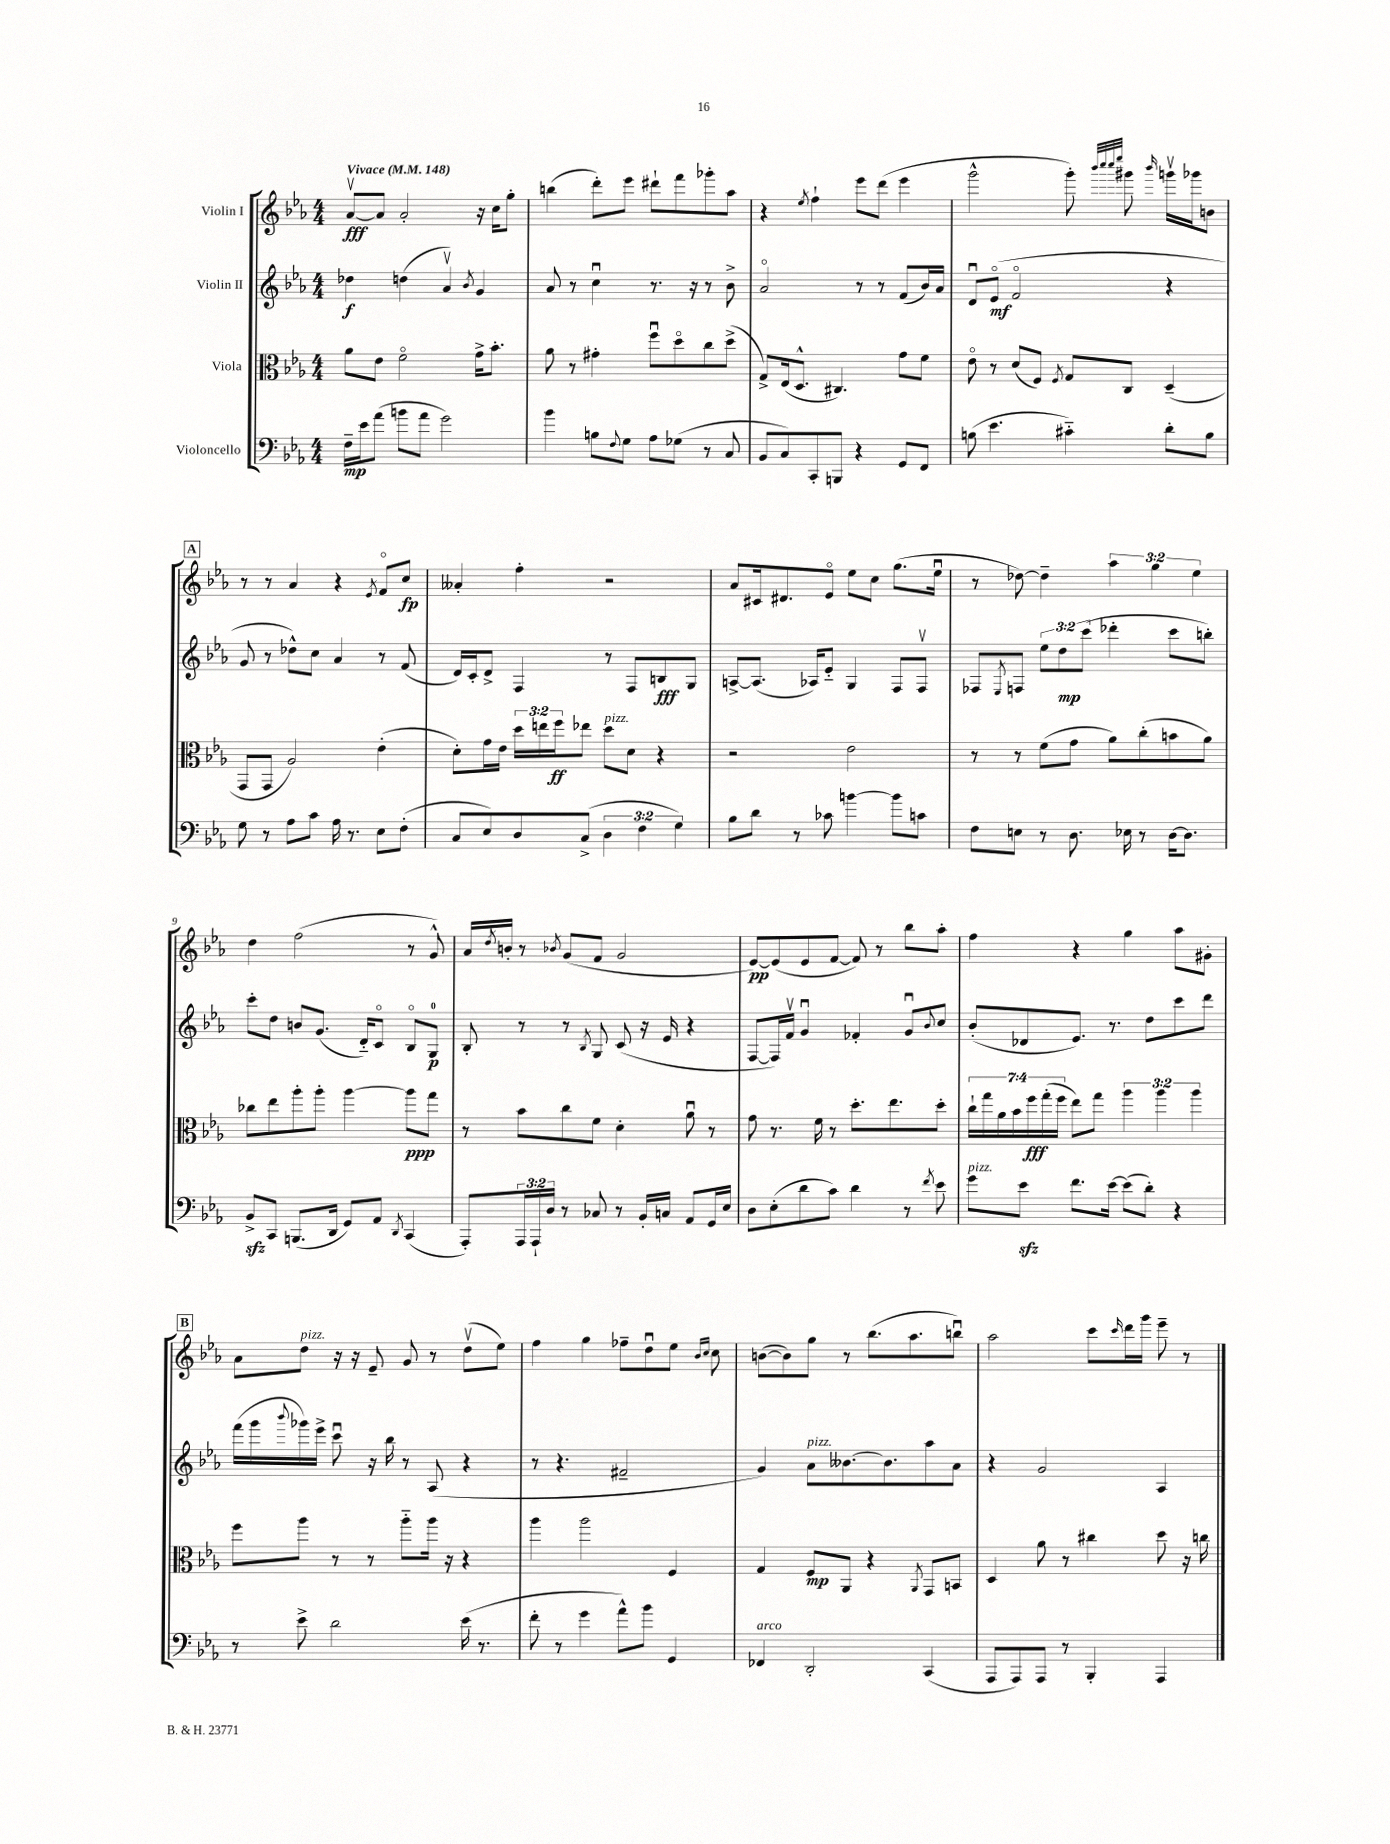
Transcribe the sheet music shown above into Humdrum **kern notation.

**kern	**kern	**kern	**kern
*staff4	*staff3	*staff2	*staff1
*clefF4	*clefC3	*clefG2	*clefG2
*k[b-e-a-]	*k[b-e-a-]	*k[b-e-a-]	*k[b-e-a-]
*M4/4	*M4/4	*M4/4	*M4/4
*MM148	*MM148	*MM148	*MM148
16F~\LL	8a-\L	4dd-\	[8a-v/L
16e-\J	.	.	.
(8a-\J	8e-\J	.	8a-/]J
8b\L	2fo\	(4dd\	2a-'/
8a-\J	.	.	.
2g\)	.	4a-v/)	.
.	.	8qb-/	.
.	16g^\LK	4g/	16r
.	8.b-'\J	.	16cc\LK
.	.	.	8gg'\J
=	=	=	=
4b-\	8a-\	8a-/	(4bb\
.	8r	8r	.
8B\L	4g#'\	4ccu\	8ddd'\L)
8qqF/	.	.	.
8G\J	.	.	8eee-\J
8A-\L	8ffu\L	8.r	8ddd#`\L
(8G-\J	8ddo\	.	8fff\
.	.	16r	.
8r	8cc\	8r	8ggg-'\
8C/	(8dd^\J	8b-^\	8aa-\J
=	=	=	=
8BB-/L	8G^/L)	2a-o/	4r
8C/)	(16E-/k	.	.
.	8.D^^/J	.	.
.	.	.	8qee-/
8CC'/	.	.	4ff`\
8BBB/J	4.C#/)	.	.
4r	.	8r	8eee-\L
.	.	8r	(8ddd\J
8GG/L	8g\L	(8f/L	4eee-\
8FF/J	8f\J	16b-/L)	.
.	.	16a-/JJ	.
=	=	=	=
(8B\	8e-o\	8du/L	2ggg^^\
4.e-\	8r	(8e-o/J	.
.	(8d/L	2fo/	.
.	8F/J)	.	.
.	8qF/	.	.
4c#'~\)	8G/L	.	8ggg'\)
.	.	.	32qqbbb-/LLL
.	.	.	32qqcccc/
.	.	.	32qqcccc/
.	.	.	32qqeeee-/JJJ
.	8C/J	.	8ggg#\
.	.	.	16qqbbb-/
8d'\L	(4D~/	4r	16gggv\LL
.	.	.	16ggg-\J
8B\J	.	.	8b\J
=	=	=	=
8G\	8GG/L	8g/	8r
8r	8GG/J	8r	8r
8A-\L	2A-/)	8dd-^^\L)	4a-/
8c\J	.	8cc\J	.
16A-\	.	4a-/	4r
8.r	.	.	.
.	.	.	8qe-/
8E-\L	(4e-'\	8r	8fo/L
(8F'\J	.	(8f/	8cc/J
=	=	=	=
8C/L	8d'\L)	16d/LL)	4a--'/
.	.	16c'/J	.
8E-/)	16g\L	8d^/J	.
.	16e-\JJ	.	.
8D/	24dd\LL	4F/	4ff'\
.	24ee\	.	.
.	24ff\J	.	.
(8C^/J	8ee-\J	.	.
6D\	8dd\L	8r	2r
.	8d\J	8F/L	.
6F\	.	.	.
.	4r	8B/	.
6G\)	.	.	.
.	.	8G/J	.
=	=	=	=
8B-\L	2r	[8A^/L	8a-/L
8d\J	.	(8.A/]J	16c#/k
.	.	.	8.d#/
8r	.	.	.
.	.	16A-/LK)	.
8c-\	.	8e-'~/J	8e-o/J
[4b\	2e-\	4G/	8ee-\L
.	.	.	8cc\J
8b\]L	.	8F/L	(8.gg\L
8c\J	.	8Fv/J	.
.	.	.	16ee-u\Jk
=	=	=	=
8F\L	8r	8F-/L	8r
.	.	8qE-/	.
8E\J	8r	8F/J	[8dd-\)
8r	(8f\L	12ee-\L	4dd-~\]
.	.	12dd\	.
8.D\	8g\J	.	.
.	.	(12ccc\J	.
.	8a-\L)	4ddd-'\	6aa-\
16E-\	.	.	.
8r	(8cc'\	.	.
.	.	.	6gg\
[16D\LK	8b\	8ccc\L	.
8.D\]J	.	.	.
.	.	.	6ee-\
.	8a-\J)	8bb'\J)	.
=	=	=	=
8BB-^/L	8cc-\L	8ccc'\L	4dd\
8CC/J	8ee-\	8dd\J	.
(8.BBB/L	8aa-'\	8b/L	(2ff\
.	8aa-'\J	(8.g/J	.
16DD/Jk	.	.	.
8GG/L)	[4aa-\	.	.
.	.	16d'~/LK)	.
8AA-/J	.	8co/J	.
8qDD/	.	.	.
(4CC/	8aa-\]L	8B-o/L	8r
.	8gg\J	8G/J	8g^^/)
=	=	=	=
8AAA-'/L)	8r	8B-'/	16a-/LL
.	.	.	8qdd/
.	.	.	16b'/JJ
24AAA-/L	8b-\L	8r	8r
24AAA-`/	.	.	.
24D/JJ	.	.	.
.	.	.	8qb-/
8r	8cc\	8r	(8g/L
.	.	8qB-/	.
8C-/	8f\J	8G/	8f/J
8r	4d'\	(8c/	2g/
16BB-'/LL	.	16r	.
16C/JJ	.	16e-/	.
8AA-/L	8a-u\	4r	.
16GG/L	8r	.	.
16E-/JJ	.	.	.
=	=	=	=
8D\L	8g\	[8F/L	[8e-/L)
(8E-'\	8.r	16F/]L)	(8e-/]
.	.	16fv/JJ	.
8d\	.	4gu/	8e-/
.	16f\	.	.
8c\J)	8r	.	[8f/J
4d\	8.dd'\L	4f-'/	8f/])
.	.	.	8r
.	8.ee-\	.	.
8r	.	8gu/L	8bb-\L
8qf/	.	8qqb-/	.
8e-\	8dd'\J	8cc/J	8aa-'\J
=	=	=	=
8g\L	28cc`\LL	(8b-'/L	4ff\
.	28gg\	.	.
.	28a-\	.	.
.	28b-\	.	.
8e-\J	.	8d-/	.
.	28ff\	.	.
.	(28gg'\	.	.
.	28ff\JJ	.	.
8.f\L	8ee-\L)	8.e-/J)	4r
.	8gg\J	.	.
[16e-\Jk	.	8.r	.
(8e-\]L	6aa-\	.	4gg\
8d'\J)	.	8dd\L	.
.	6aa-\	.	.
4r	.	8ccc\	8aa-\L
.	6aa-\	.	.
.	.	8ddd\J	8g#'\J
=	=	=	=
8r	8ff\L	(16fff\LL	8a-\L
.	.	16ggg\	.
.	.	8qqbbb-/	.
8e-^\	8aa-\J	16ggg-\)	8dd\J
.	.	16eee-^\JJ	.
2d\	8r	8cccu\	16r
.	.	.	16r
.	8r	16r	8e-~/
.	.	16bb-\	.
.	8aa-'~\L	8r	8g/
.	16aa-\Jk	(8A-/	8r
.	16r	.	.
(16e-\	4r	4r	(8ddv\L
8.r	.	.	.
.	.	.	8ee-\J)
=	=	=	=
8f'\	4aa-\	8r	4ff\
8r	.	4.r	.
4g\	2aa-\	.	4gg\
8a-^^\L)	.	2f#~/	8ff-~\L
8b-\J	.	.	8ddu\
4GG/	4F/	.	8ee-\J
.	.	.	16qqb-/LL
.	.	.	16qqcc/JJ
.	.	.	8cc\
=	=	=	=
4FF-/	4G/	4g/)	([8b\L
.	.	.	8b\])
2DD'/	8F/L	8a-\L	8gg\J
.	8AA-/J	[8.b--\	8r
.	4r	.	(8.bb-\L
.	.	8.b--\]	.
.	.	.	8.aa-\
.	8qAA-/	.	.
(4CC/	8GG/L	8aa-\	.
.	8BB/J	8a-\J	8bbu\J)
=	=	=	=
8AAA-/L	4D/	4r	2aa-\
8AAA-/)	.	.	.
8AAA-/J	8a-\	2g/	.
8r	8r	.	.
4BBB-'/	4cc#\	.	8ccc\L
.	.	.	16qqccc/
.	.	.	16ddd\L
.	.	.	16ggg\JJ
4AAA-/	8dd\	4A-/	8eee-~\
.	16r	.	8r
.	16cc\	.	.
==	==	==	==
*-	*-	*-	*-
